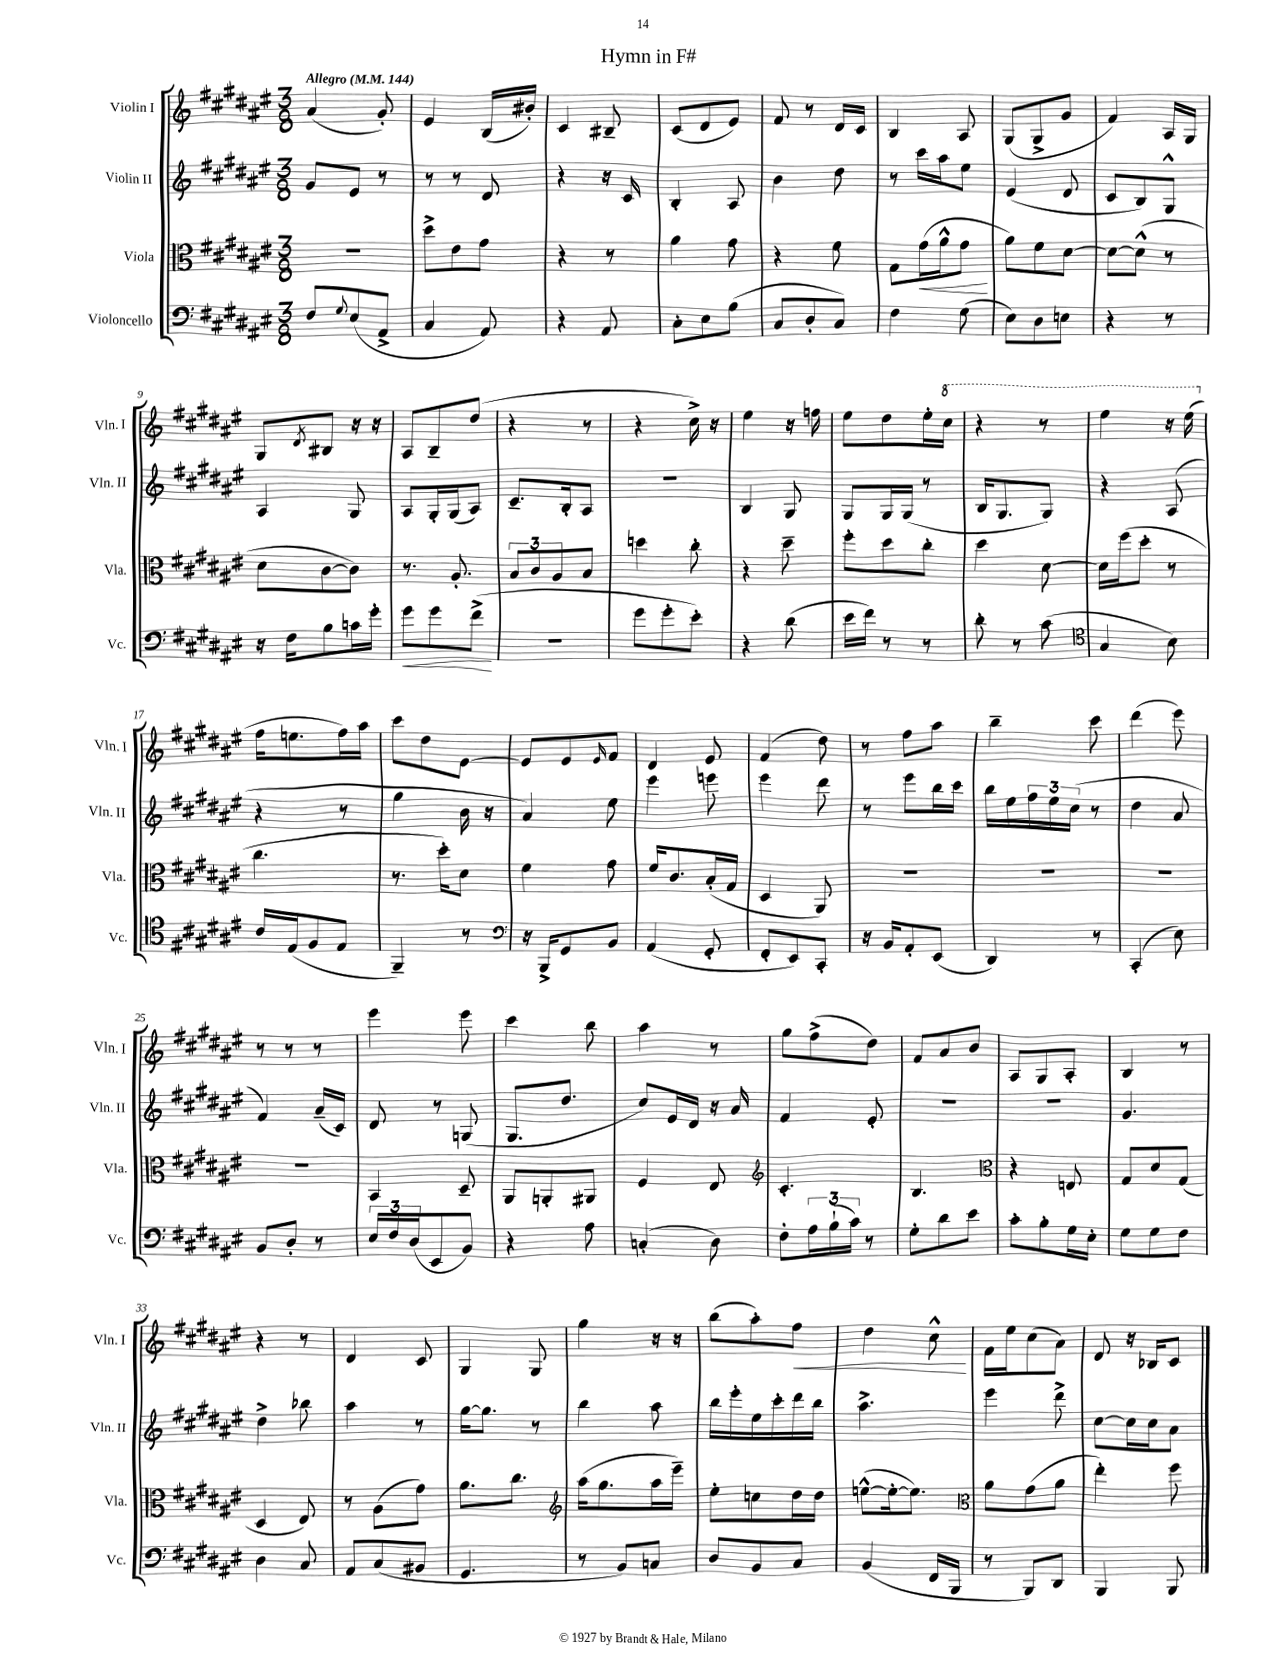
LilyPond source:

\header { title = "Hymn in F#" }
<<
\new StaffGroup <<
\new Staff = "s0" \with { instrumentName = "Violin I" shortInstrumentName = "Vln. I" } {
    \clef treble \key fis \major \numericTimeSignature \time 3/8 \tempo "Allegro" 4 = 144
    ais'4( gis'8-.) |
    eis'4 b16( bis'16-.) |
    cis'4 bis8-- |
    cis'8( dis'8 eis'8) |
    fis'8 r8 dis'16 cis'16 |
    b4 ais8 |
    gis8( gis8-> gis'8 |
    fis'4) ais16 gis16 |
    gis8 \acciaccatura { dis'8 } bis8 r16 r16 |
    ais8 b8-- dis''8( |
    r4 r8 |
    r4 cis''16->) r16 |
    eis''4 r16 f''16 |
    eis''8 dis''8 eis''16-. \ottava #1 cis'''16 |
    r4 r8 |
    eis'''4 r16 eis'''16( \ottava #0 |
    fis''16 e''8. fis''16) ais''16 |
    cis'''8 dis''8 eis'8~ |
    eis'8 eis'8 \grace { eis'16 } fis'8 |
    dis'4 eis'8 |
    fis'4( dis''8) |
    r8 fis''8 ais''8 |
    b''4-- cis'''8 |
    dis'''4( eis'''8) |
    r8 r8 r8 |
    eis'''4 eis'''8 |
    cis'''4 b''8 |
    ais''4 r8 |
    gis''8 fis''8->( dis''8) |
    fis'8 ais'8 b'8 |
    ais8 gis8 ais8-. |
    b4 r8 |
    r4 r8 |
    dis'4 cis'8 |
    gis4 gis8 |
    gis''4 r16 r16 |
    b''8( ais''8-.) fis''8\< |
    dis''4 cis''8-^\! |
    fis'16 eis''16 cis''8( ais'8) |
    dis'8 r16 bes16 cis'8 \bar "|." |
}
\new Staff = "s1" \with { instrumentName = "Violin II" shortInstrumentName = "Vln. II" } {
    \clef treble \key fis \major \numericTimeSignature \time 3/8
    gis'8 eis'8 r8 |
    r8 r8 dis'8 |
    r4 r16 cis'16 |
    b4-. ais8 |
    b'4 dis''8 |
    r8 cis'''16 ais''16 eis''8 |
    eis'4( dis'8 |
    cis'8 b8) gis8-^ |
    ais4 gis8 |
    ais8 gis16-. gis16( ais8) |
    cis'8.-- b16-. ais8 |
    R4. |
    b4 gis8 |
    gis8 gis16 gis16( r8 |
    b16 gis8. gis8) |
    r4 ais8( |
    r4 r8 |
    gis''4 b'16 r16 |
    ais'4) eis''8 |
    eis'''4 e'''8 |
    eis'''4 dis'''8 |
    r8 eis'''8 b''16 cis'''16 |
    b''16 eis''16 \tuplet 3/2 { fis''16 eis''16 cis''16( } r8 |
    dis''4 ais'8 |
    fis'4) ais'16--( cis'16) |
    dis'8 r8 g8( |
    gis8. dis''8. |
    cis''8) eis'16 dis'16 r16 ais'16 |
    fis'4 eis'8-. |
    R4. |
    R4. |
    gis'4. |
    dis''4-> bes''8 |
    ais''4 r8 |
    gis''16~ gis''8. r8 |
    b''4 ais''8 |
    b''16 eis'''16-. eis''16 cis'''16-. dis'''16 b''16 |
    ais''4.-> |
    eis'''4 dis'''8-> |
    cis''8~ cis''16 cis''16 ais'8 \bar "|." |
}
\new Staff = "s2" \with { instrumentName = "Viola" shortInstrumentName = "Vla." } {
    \clef alto \key fis \major \numericTimeSignature \time 3/8
    R4. |
    dis''8-> eis'8 gis'8 |
    r4 r8 |
    ais'4 gis'8 |
    r4 fis'8 |
    gis8 gis'16\<( ais'16-^ gis'8\! |
    ais'8) fis'8 dis'8~ |
    dis'8~ dis'8-^( r8 |
    dis'8 cis'8~ cis'8) |
    r8. ais8.-. |
    \tuplet 3/2 { b8 cis'8 ais8 } b8 |
    d''4 cis''8-. |
    r4 dis''8-- |
    fis''8-. dis''8 cis''8-. |
    dis''4 dis'8~ |
    dis'16 fis''16( dis''8-. r8 |
    cis''4. |
    r8. dis''16-.) dis'8 |
    fis'4 gis'8 |
    fis'16 cis'8. b16-.( gis16 |
    dis4 ais,8) |
    R4. |
    R4. |
    R4. |
    R4. |
    b,4 dis8-- |
    ais,8 a,8-. ais,8 |
    fis4 eis8 |
    \clef treble cis'4.-. |
    b4. |
    \clef alto r4 e8 |
    gis8 dis'8 gis8( |
    dis4 eis8) |
    r8 ais8( gis'8) |
    ais'8. cis''8. |
    \clef treble ais''16( gis''8. ais''16 eis'''16--) |
    eis''8-. c''8 dis''16 dis''16 |
    e''8~-^( e''16~-. e''8.) |
    \clef alto ais'8 gis'8( ais'8 |
    eis''4-.) fis''8 \bar "|." |
}
\new Staff = "s3" \with { instrumentName = "Violoncello" shortInstrumentName = "Vc." } {
    \clef bass \key fis \major \numericTimeSignature \time 3/8
    fis8 \appoggiatura { gis8 } eis8( ais,8-> |
    cis4 ais,8) |
    r4 ais,8 |
    cis8-. eis8 b8( |
    cis8 dis8-. cis8) |
    fis4 gis8( |
    eis8) dis8 e8 |
    r4 r8 |
    r16 fis16 b8 c'16 gis'16-. |
    gis'8\< gis'8 fis'8->\!( |
    r4. |
    gis'8 gis'8-. eis'8-.) |
    r4 dis'8( |
    eis'16 fis'16) r8 r8 |
    dis'8-. r8 cis'8( |
    \clef tenor gis4 b8) |
    cis'16 eis16( fis8 eis8 |
    fis,4--) r8 |
    \clef bass r16 b,,16-> gis,8 b,8 |
    ais,4( gis,8-. |
    fis,8-. eis,8) cis,8-. |
    r16 b,16 ais,8-. eis,8( |
    dis,4) r8 |
    cis,4-.( eis8) |
    b,8 dis8-. r8 |
    \tuplet 3/2 { eis16 fis16 dis16( } eis,8 b,8) |
    r4 ais8 |
    c4-.( dis8) |
    fis8-. \tuplet 3/2 { ais16 b16-!( cis'16) } r8 |
    gis8-. dis'8 eis'8 |
    cis'8-. b8-. gis16 eis16-. |
    gis8 gis8 fis8 |
    dis4 cis8 |
    ais,8 cis8( bis,8 |
    gis,4. |
    r8 b,8) c8 |
    dis8 b,8 cis8 |
    b,4( fis,16 b,,16 |
    r8 b,,8) dis,8 |
    b,,4 b,,8 \bar "|." |
}
>>
>>
